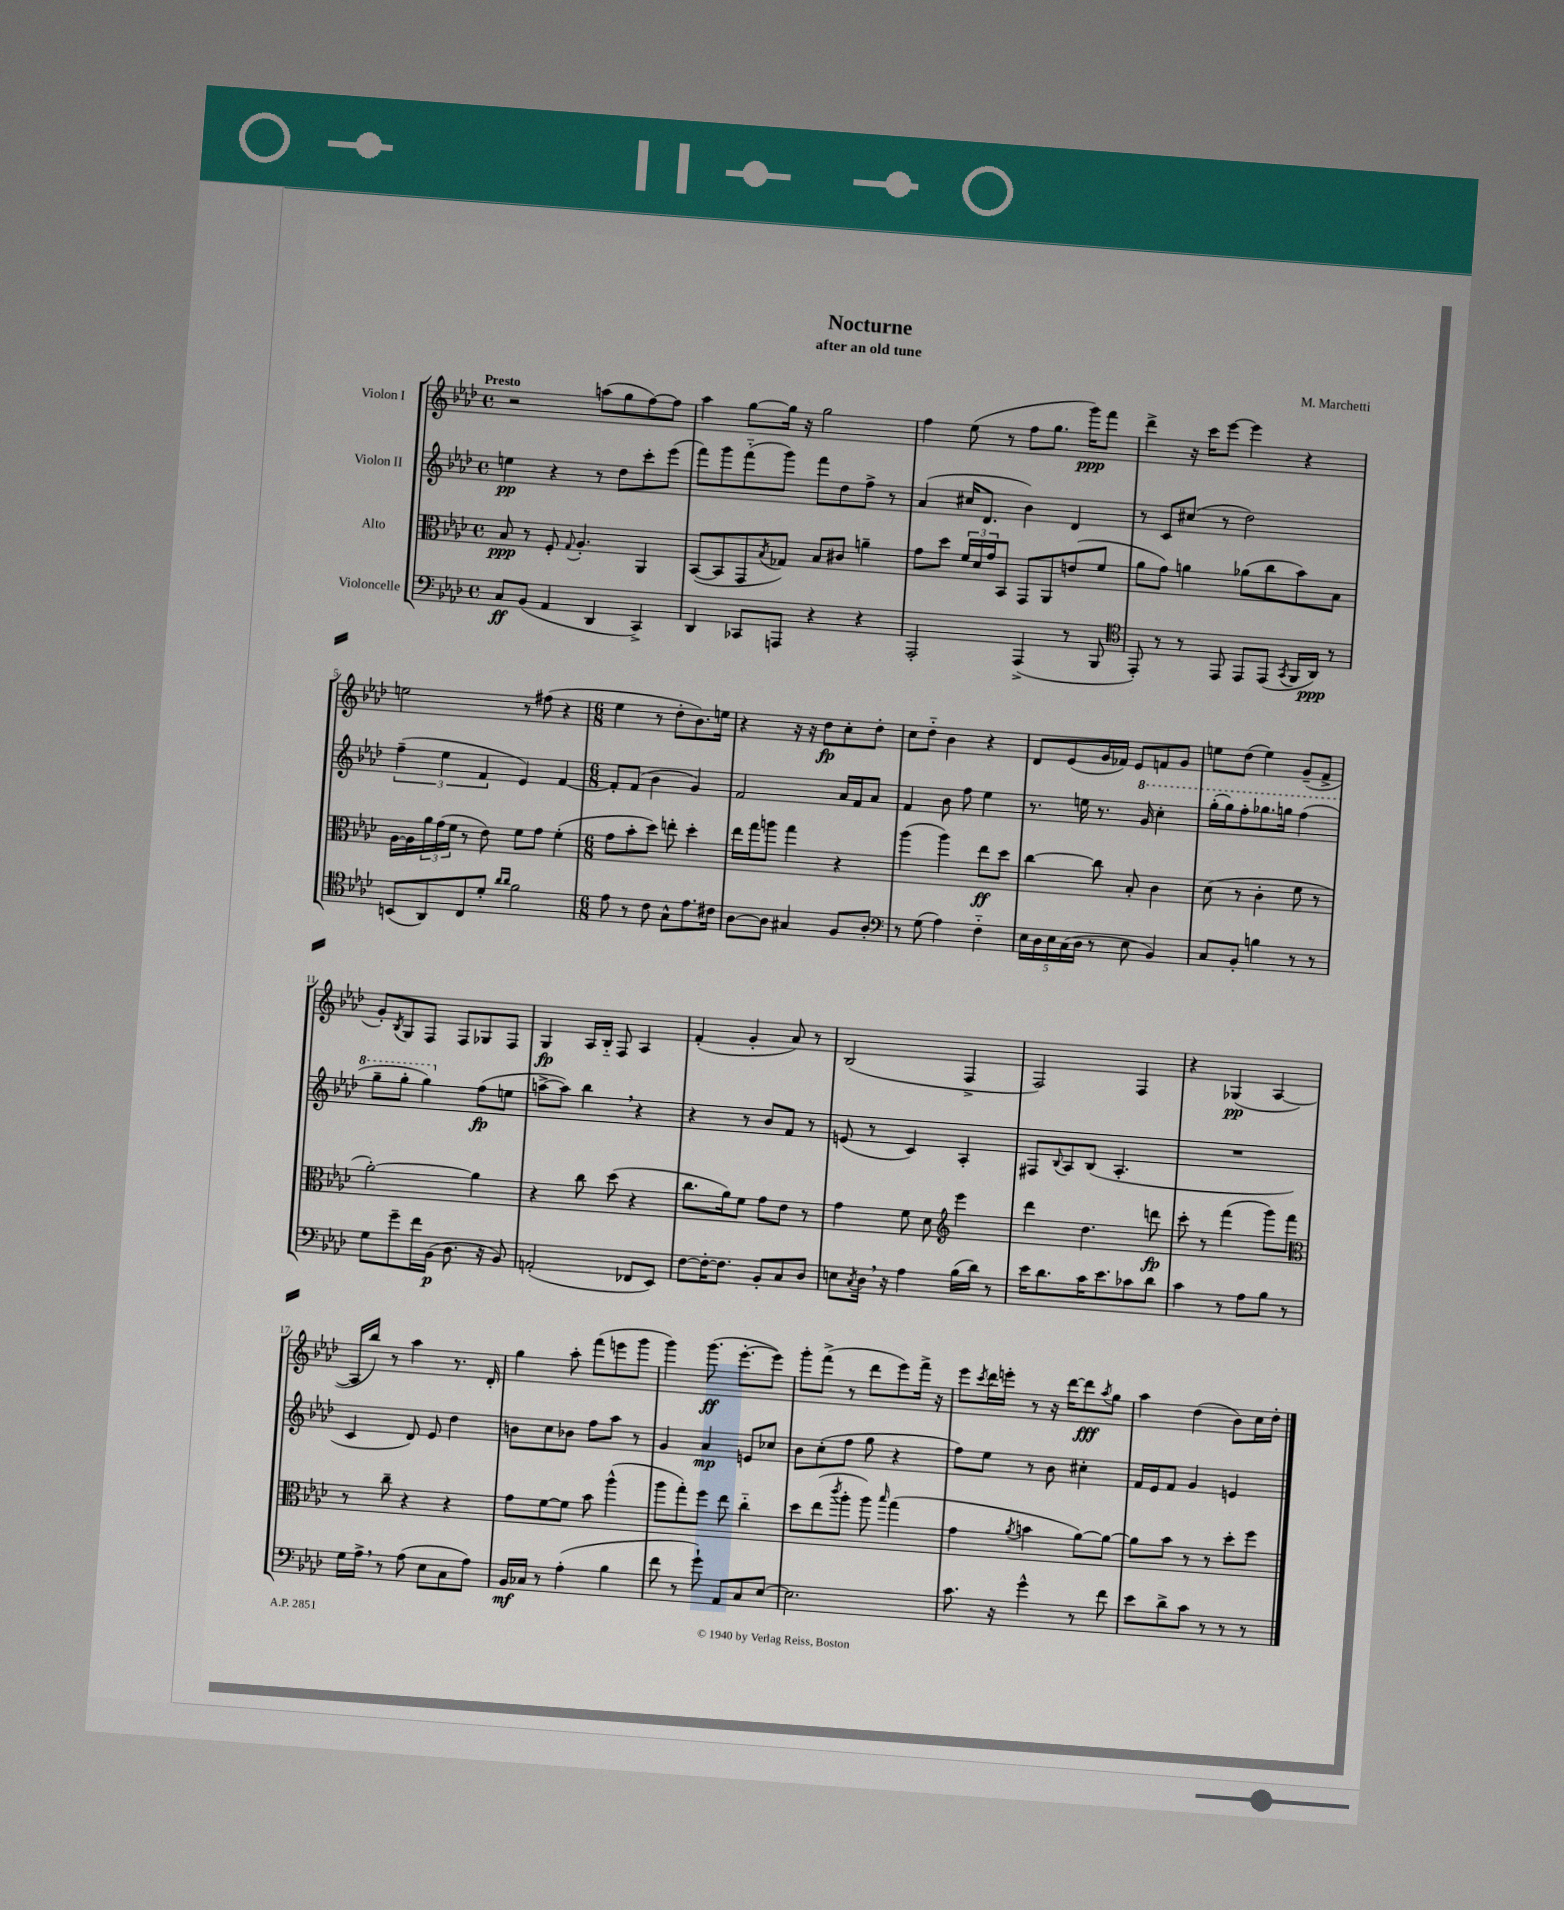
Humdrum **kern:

**kern	**kern	**kern	**kern
*staff4	*staff3	*staff2	*staff1
*clefF4	*clefC3	*clefG2	*clefG2
*k[b-e-a-d-]	*k[b-e-a-d-]	*k[b-e-a-d-]	*k[b-e-a-d-]
*M4/4	*M4/4	*M4/4	*M4/4
*met(c)	*met(c)	*met(c)	*met(c)
8C	8B-	4ee	2r
(8BB-	8r	.	.
4AA-	8F'	4r	.
.	8qqG	.	.
.	4.A-'	.	.
4DD-	.	8r	(8aa
.	.	8dd-	8gg
4CC^)	4AA-	8ccc'	[8ff)
.	.	(8eee-	8ff]
=	=	=	=
4DD-	([8BB-	8fff)	4aa-
.	8BB-]	8ggg	.
8CC-	8GG	(8fff'~	[8gg
.	8qB-	.	.
8AAA	8G-)	8ggg)	16gg]
.	.	.	16r
4r	8B-	8fff	2gg
.	8c#	8dd-	.
4r	4a~	8ff^	.
.	.	8r	.
=	=	=	=
2AAA-'	8g	(4a-	4ff
.	8dd-	.	.
.	24f	16cc#	(8ee-
.	24d-	.	.
.	.	8.d-	.
.	24g	.	.
.	8BB-	.	8r
(4AAA-^	8GG	4b-)	8ff
.	8AA-	.	8.gg
8r	(8e	4d-	.
.	.	.	16ggg)
8BBB-	8f	.	8fff
=	=	=	=
*clefC4	*	*	*
8EE-')	8a-	8r	4ddd-^
8r	8g)	8c	.
8r	4a	(8cc#	16r
.	.	.	16ccc
8EE-	.	8r	[8eee-
8EE-	(8a-	2dd-)	4eee-]
(8EE-	8cc	.	.
8qGG	.	.	.
16FF	8b-)	.	4r
16AA-)	.	.	.
8r	8B-	.	.
=	=	=	=
(8BB	[16A-	(6ff~	2ee
.	16A-]	.	.
8AA-)	24a-	.	.
.	(24g	6ee-	.
.	24f	.	.
8C	8r	.	.
.	.	6f	.
8d-'	8e-)	.	.
16qqa-	.	.	.
16qqa-	.	.	.
2f	8f	4e-)	8r
.	8g	.	(8ff#
.	(4f'	[4f	4r
=	=	=	=
*M6/8	*M6/8	*M6/8	*M6/8
8e-	8g	8f']	4ee-
8r	8b-'	(8f	.
8c	8dd-)	4b-	8r
8G^^	8ee'	.	8dd-'
8.e-	4dd-'	4g)	8.b-)
16c#	.	.	16ee
=	=	=	=
[8A-	16ee-	2f	4r
.	16gg	.	.
8A-]	8aa	.	.
4G#	4gg	.	16r
.	.	.	16r
.	.	.	8dd-
8F	4r	16a-	8cc'
.	.	16f	.
8A-'	.	8a-	8dd-'
=	=	=	=
*clefF4	*	*	*
8r	(4aa-	4f	8cc
(8G	.	.	8dd-'~
4A-)	4aa-)	8b-	4b-
.	.	8ff	.
4F'~	8ee-	4ee-	4r
.	8dd-	.	.
=	=	=	=
20E-	[4cc	8.r	8d-
20D-	.	.	.
20E-	.	.	.
.	.	.	(8e-
(20C	.	.	.
.	.	16ee	.
20D-	.	.	.
8r	8cc]	8.r	16g
.	.	.	16f-)
8E-	8B-'	.	8e-
.	.	16gg	.
4BB-)	4c	4ccc'	8f
.	.	.	8g
=	=	=	=
8C	(8d-	(16ggg'	8ee
.	.	16ggg)	.
8BB-'	8r	8fff'	(8dd-
4B	4c'	8.ggg-	4ee)
.	.	16ggg	.
8r	8f	(4fff	(8g~
8r	8r	.	8f^
=	=	=	=
8G	[2a-')	8ggg~	8g')
.	.	.	8qB-
8g~	.	8ggg'	8G
16f	.	4ggg)	8F
(16BB-	.	.	.
8.D-	.	.	8F
.	4a-]	(8ff	8G-
16r	.	.	.
8BB-)	.	8ee	8F
=	=	=	=
(2AA'	4r	[8aa^	4G
.	.	8aa])	.
.	8cc	4bb-	16A-
.	.	.	16B-'~
.	(8dd-	.	8F
8FF-	4r	4r	4A-
8EE-)	.	.	.
=	=	=	=
[8F	8.cc	4r	(4f'
16F'_	.	.	.
8.F]	16a-)	.	.
.	8f	8r	4g'
8BB-'	8g	8b-	.
8C	8e-	8f	8a-)
8D-	8r	8r	8r
=	=	=	=
8E	4g	(8e	(2B-
8qC	.	.	.
16D-	.	8r	.
16r	.	.	.
4A-	8f	4c)	.
.	8d-	.	.
*	*clefG2	*	*
(16B-	4eee-	4A-'	4F^
16d-)	.	.	.
8r	.	.	.
=	=	=	=
16e-	4ddd-	8F#	2F)
8.d-	.	.	.
.	.	8qqB-	.
.	.	8A-	.
16c	4.dd-	(8B-	.
8.e-	.	.	.
.	.	4.A-'	.
8c-	.	.	4F
8d-	8ddd	.	.
=	=	=	=
4c	8ccc'	2.r	4r
.	8r	.	.
8r	(4fff	.	(4G-
8A-	.	.	.
8B-	8ggg)	.	[4A-
8r	8fff	.	.
=	=	=	=
*	*clefC3	*	*
16G	8r	4c	16A-]
16A-^	.	.	16bb-)
8r	8cc~	.	8r
(8A-	4r	8d-)	4aa-
8E-	.	8e-	.
8C	4r	4dd-	8.r
8A-)	.	.	.
.	.	.	16d-'
=	=	=	=
16BB-	8g	8b	4gg
16C-	.	.	.
8r	[8f	8cc	.
(4A-'	8f]	8b-	8aa-'
.	8b-	8ff	(8fff
4B-	(4aa-^^	8aa-	8eee
.	.	8r	8ggg
=	=	=	=
8f	8aa-	4g	4ggg)
8r	8gg')	.	.
8g`)	8ff	4a-	(8.ggg
8AA-	8ee-	.	.
.	.	.	[8.eee-'
8C	4cc'~	8e	.
[8E-	.	8cc-	8eee-])
=	=	=	=
2.E-]	8dd-	8b-	8ggg'
.	(8ee-	(8cc'	(8fff^
.	8qccc	.	.
.	8aa-'	8ff	8r
.	8aa-)	8gg	8ddd-
.	16qqbb-	.	.
.	(4gg	4r	8eee-)
.	.	.	16fff^
.	.	.	16r
=	=	=	=
8.c	4g	8ff)	8eee-
.	.	.	8qccc
.	.	8ee-	16ddd-
16r	.	.	16eee'
.	8qa-	.	.
4g^^	4b	8r	8r
.	.	8b-	16r
.	.	.	[16ddd-
8r	[8a-)	4cc#'	8ddd-]
.	.	.	8qaa-
8f	8a-_	.	8gg
=	=	=	=
8e-	8a-]	16f	4aa-
.	.	16e-	.
8d-^	8b-	8f	.
8c	8r	4g	(4dd-
8r	8r	.	.
8r	8dd-'	4e	8b-)
8r	8ff	.	16cc
.	.	.	16dd-'
==	==	==	==
*-	*-	*-	*-
